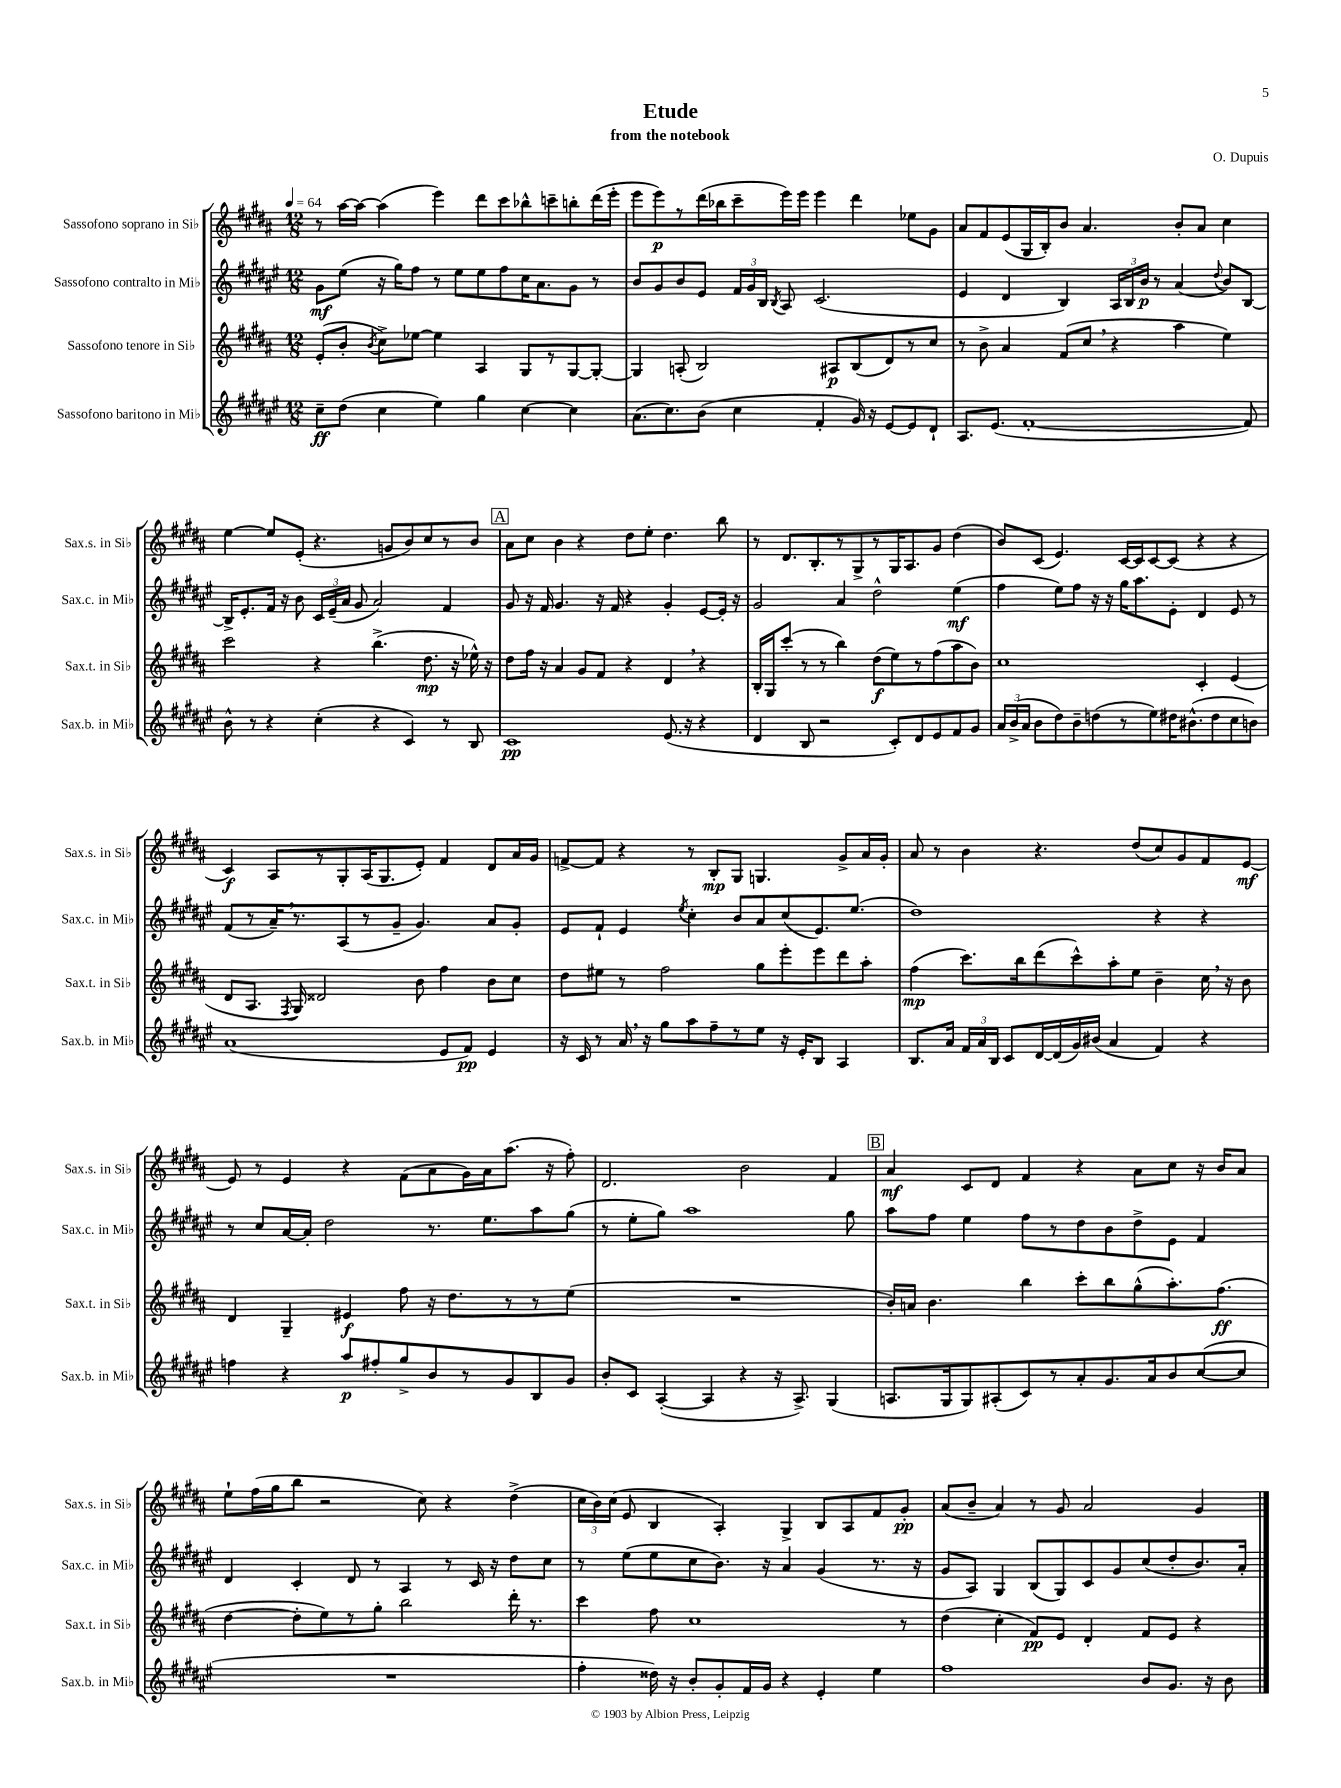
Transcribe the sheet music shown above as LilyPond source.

\header { title = "Etude" composer = "O. Dupuis" subtitle = "from the notebook" }
<<
\new StaffGroup <<
\new Staff = "s0" \with { instrumentName = "Sassofono soprano in Sib" shortInstrumentName = "Sax.s. in Sib" } {
    \clef treble \key b \major \numericTimeSignature \time 12/8 \tempo 4 = 64
    \autoBeamOff r8 ais''16[~ ais''16]~ ais''4( e'''4) dis'''8[ cis'''8 bes''8-^ c'''8-- b''8-. dis'''16( e'''16]-. |
    e'''8[ e'''8\p) r8 dis'''16( bes''16 cis'''8-- e'''16) e'''16] e'''4 dis'''4 ees''8[ gis'8] |
    ais'8[ fis'8 e'8( gis16 b16-.) b'8] ais'4. b'8[-. ais'8] cis''4 |
    e''4~ e''8[ e'8]-.( r4. g'8[ b'8) cis''8 r8 b'8] |
    \mark \markup { \box "A" } ais'8[ cis''8] b'4 r4 dis''8[ e''8]-. dis''4. b''8 |
    r8 dis'8.[ b8.-. r8 gis8-> r8 gis16 ais8. gis'8] dis''4( |
    b'8[) cis'8]( e'4.) cis'16[~ cis'16 cis'8~ cis'8]( r4 r4 |
    cis'4\f) ais8[ r8 gis8-. ais16( gis8. e'8]-.) fis'4 dis'8[ ais'16 gis'16] |
    f'8[~-> f'8] r4 r8 b8[-.\mp gis8] g4. gis'8[-> ais'16 gis'16]-. |
    ais'8 r8 b'4 r4. dis''8[( cis''8) gis'8 fis'8 e'8]~\mf |
    e'8 r8 e'4 r4 fis'8[( ais'8 gis'16) ais'16 ais''8.]( r16 fis''8-.) |
    dis'2. b'2 fis'4 |
    \mark \markup { \box "B" } ais'4\mf cis'8[ dis'8] fis'4 r4 ais'8[ cis''8] r16 b'16[ ais'8] |
    e''8[-! fis''16( gis''16 b''8] r2 cis''8) r4 dis''4->( |
    \tuplet 3/2 { cis''16[ b'16) cis''16]( } e'8 b4 ais4-.) gis4-> b8[ ais8 fis'8 gis'8]-.\pp |
    ais'8[( b'8]-- ais'4) r8 gis'8 ais'2 gis'4 \bar "|." |
}
\new Staff = "s1" \with { instrumentName = "Sassofono contralto in Mib" shortInstrumentName = "Sax.c. in Mib" } {
    \clef treble \key fis \major \numericTimeSignature \time 12/8
    \autoBeamOff gis'8[\mf eis''8]( r16 gis''16[) fis''8] r8 eis''8[ eis''8 fis''8 cis''16 ais'8. gis'8] r8 |
    b'8[ gis'8 b'8 eis'8] \tuplet 3/2 { fis'16[ gis'16 b16] } \acciaccatura { b8 } ais8 cis'2.( |
    eis'4 dis'4 b4) \tuplet 3/2 { ais16[ b16 b'16]\p } r8 ais'4( \appoggiatura { dis''8 } b'8[) b8]~ |
    b16[-> eis'8.-. fis'16] r16 b'8 \tuplet 3/2 { cis'16[ eis'16--( ais'16] } gis'8 ais'2) fis'4 |
    \mark \markup { \box "A" } gis'8 r16 fis'16 gis'4. r16 fis'16 r4 gis'4-. eis'8[~ eis'16]-. r16 |
    gis'2 ais'4 dis''2-^ eis''4\mf( |
    fis''4 eis''8[) fis''8] r16 r16 gis''16[ ais''8. eis'8]-. dis'4 eis'8 r8 |
    fis'8[( r8 ais'16--) \breathe r8. ais8( r8 gis'8]-- gis'4.) ais'8[ gis'8]-. |
    eis'8[ fis'8]-! eis'4 \acciaccatura { eis''8 } cis''4-. b'8[ ais'8 cis''8( eis'8.) eis''8.]( |
    dis''1) r4 r4 |
    r8 cis''8[ ais'16~ ais'16]-. dis''2 r8. eis''8.[ ais''8 gis''8]( |
    r8 eis''8[-. gis''8]) ais''1 gis''8 |
    \mark \markup { \box "B" } ais''8[ fis''8] eis''4 fis''8[ r8 dis''8 b'8 dis''8-> eis'8] fis'4 |
    dis'4 cis'4-. dis'8 r8 ais4 r8 cis'16 r16 dis''8[ cis''8] |
    r8 eis''8[( eis''8 cis''8 b'8.]) r16 ais'4 gis'4( r8. r16 |
    gis'8[ ais8]) gis4 b8[( gis8) cis'8 gis'8 cis''8( dis''8-. b'8.) ais'16]-. \bar "|." |
}
\new Staff = "s2" \with { instrumentName = "Sassofono tenore in Sib" shortInstrumentName = "Sax.t. in Sib" } {
    \clef treble \key b \major \numericTimeSignature \time 12/8
    \autoBeamOff e'8[-.( b'8]-. \acciaccatura { b'8 } cis''8[->) ees''8]~ ees''4 ais4 gis8[ r8 gis8~ gis8]~-. |
    gis4 a8-.( b2) ais8[\p b8( dis'8) r8 cis''8] |
    r8 b'8-> ais'4 fis'8[( cis''8] \breathe r4 ais''4 e''4) |
    cis'''2 r4 b''4.->( dis''8.\mp r16 ees''16-^) r16 |
    \mark \markup { \box "A" } dis''8[ fis''16] r16 ais'4 gis'8[ fis'8] r4 dis'4 \breathe r4 |
    b16[-. gis16 cis'''8]-.( r8 r8 b''4) dis''8[\f( e''8) r8 fis''8( ais''8 b'8]) |
    cis''1 cis'4-. e'4( |
    dis'8[ ais8.] \acciaccatura { fis8 } gis16) disis'2 b'8 fis''4 b'8[ cis''8] |
    dis''8[ eis''8] r8 fis''2 gis''8[ e'''8-. e'''8 dis'''8 ais''8]-. |
    fis''4\mp( cis'''8.[) b''16 dis'''8( cis'''8-^) ais''8-. e''8] b'4-- cis''16 \breathe r16 b'8 |
    dis'4 gis4-- eis'4\f fis''8 r16 dis''8.[ r8 r8 e''8]( |
    R1. |
    \mark \markup { \box "B" } b'16[-.) a'16] b'4. b''4 cis'''8[-. b''8 gis''8-^( ais''8.-.) fis''8.]\ff( |
    dis''4~ dis''8[-. e''8) r8 gis''8]-. b''2 dis'''16-. r8. |
    cis'''4 fis''8 cis''1 r8 |
    dis''4( cis''4-. fis'8[\pp) e'8] dis'4-. fis'8[ e'8] r4 \bar "|." |
}
\new Staff = "s3" \with { instrumentName = "Sassofono baritono in Mib" shortInstrumentName = "Sax.b. in Mib" } {
    \clef treble \key fis \major \numericTimeSignature \time 12/8
    \autoBeamOff cis''8[--\ff dis''8]( cis''4 eis''4) gis''4 cis''4~ cis''4 |
    ais'8.[( cis''8.) b'8]( cis''4 fis'4-. gis'16) r16 eis'8[~ eis'8 dis'8]-! |
    ais8.[ eis'8.]( fis'1~-. fis'8) |
    b'8-^ r8 r4 cis''4-.( r4 cis'4) r8 b8 |
    \mark \markup { \box "A" } cis'1\pp eis'8.( r16 r4 |
    dis'4 b8 r2 cis'8[-.) dis'8 eis'8 fis'8 gis'8] |
    \tuplet 3/2 { ais'16[ b'16->( ais'16] } b'8[ dis''8) b'8-- d''8( r8 eis''8) dis''16 bis'8.-^( dis''8 cis''8 b'8]) |
    ais'1( eis'8[ fis'8]\pp) eis'4 |
    r16 cis'16 r8 ais'16 \breathe r16 gis''8[ ais''8 fis''8-- r8 eis''8] r16 eis'16[-. b8] ais4 |
    b8.[ ais'16] \tuplet 3/2 { fis'16[ ais'16 b16] } cis'8[ dis'16~ dis'16( gis'16) bis'16]( ais'4 fis'4) r4 |
    f''4 r4 ais''8[\p fis''8-. gis''8-> b'8 r8 gis'8 b8 gis'8] |
    b'8[-. cis'8] ais4~-.( ais4 r4 r16 ais8.->) gis4( |
    \mark \markup { \box "B" } a8.[ gis16 gis8) ais8-.( cis'8) r8 ais'8-. gis'8. ais'16 b'8 cis''8~( cis''8] |
    R1. |
    fis''4-. disis''16) r16 b'8[-. gis'8-. fis'16 gis'16] r4 eis'4-. eis''4 |
    fis''1 b'8[ gis'8.] r16 b'8 \bar "|." |
}
>>
>>
\layout { \context { \Score \remove "Bar_number_engraver" } }
